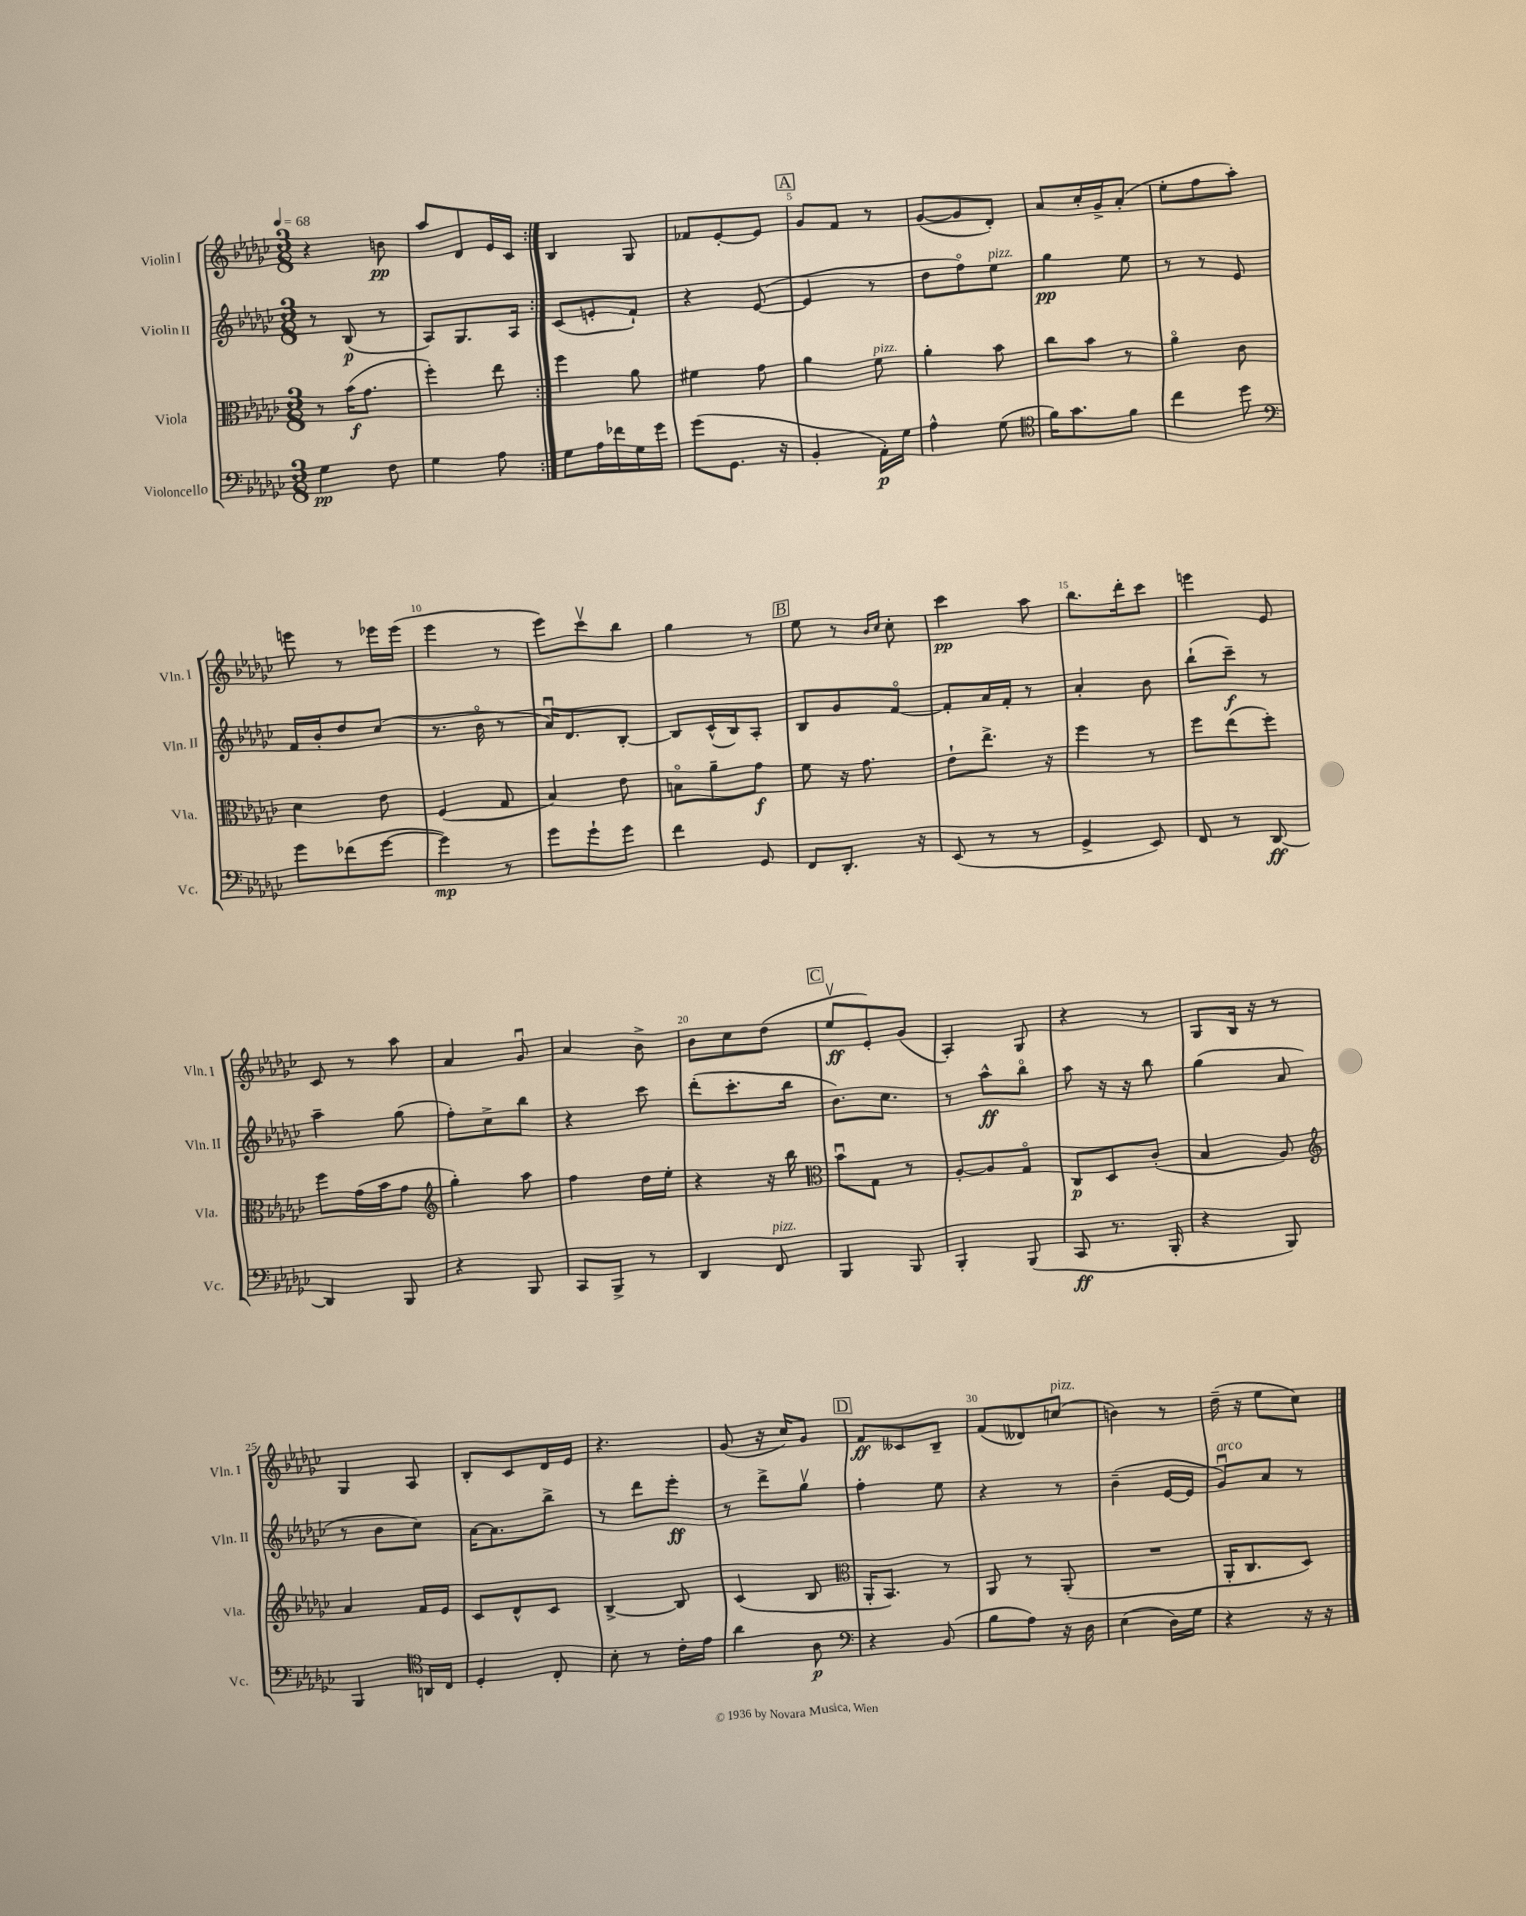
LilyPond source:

<<
\new StaffGroup <<
\new Staff = "s0" \with { instrumentName = "Violin I" shortInstrumentName = "Vln. I" } {
    \clef treble \key ges \major \numericTimeSignature \time 3/8 \tempo 4 = 68
    \repeat volta 2 { r4 b'8\pp |
    aes''8 des'8 ees'16 ces'16 | }
    bes4 ges8 |
    fes'8 ees'8~-. ees'8 |
    \mark \markup { \box "A" } ges'8 f'8 r8 |
    ges'8~( ges'8 des'8-.) |
    aes'8 ces''16-. ges'16-> aes'8-.( |
    ees''8-. f''8 aes''8-.) |
    e'''8 r8 ees'''16 ees'''16( |
    ees'''4 r8 |
    ees'''8) ces'''8\upbow bes''8 |
    ges''4 r8 |
    \mark \markup { \box "B" } ees''8 r8 \grace { bes'16 ces''16 } ces''8-. |
    ces'''4\pp aes''8 |
    bes''8. des'''16-. ces'''8 |
    e'''4 ees'8 |
    ces'8 r8 aes''8 |
    aes'4 ges'8\downbow |
    aes'4 bes'8-> |
    bes'8 ces''8 des''8( |
    \mark \markup { \box "C" } ees''8\upbow\ff ees'8-.) ges'8( |
    aes4-.) ges8 |
    r4 r8 |
    ges8 bes16 r16 r8 |
    ges4 aes8 |
    bes8-. ces'8 des'16 ees'16 |
    r4. |
    ges'8( r16 ces''16) ges'8 |
    \mark \markup { \box "D" } f'8\ff ceses'8 bes8-- |
    f'8( deses'8) c''8^\markup { \italic "pizz." }( |
    b'4) r8 |
    des''16--( r16 ees''8 ces''8) \bar "|." |
}
\new Staff = "s1" \with { instrumentName = "Violin II" shortInstrumentName = "Vln. II" } {
    \clef treble \key ges \major \numericTimeSignature \time 3/8
    \repeat volta 2 { r8 bes8\p( r8 |
    aes8) ges8. aes16 | }
    ces'8( e'8-. f'8-!) |
    r4 ees'8~( |
    \mark \markup { \box "A" } ees'4 r8 |
    des''8 f''8\flageolet) ees''8^\markup { \italic "pizz." } |
    ges''4\pp ees''8 |
    r8 r8 ees'8 |
    f'16 bes'16-. des''8 ces''8( |
    r8. bes'16\flageolet r8 |
    aes'16\downbow) des'8. bes8~-. |
    bes8 ces'16-^( bes16) aes8-. |
    \mark \markup { \box "B" } bes8 ges'8 f'8~\flageolet |
    f'8-. aes'16 f'16-. r8 |
    aes'4-. bes'8 |
    bes''8-!( ces'''8--\f) r8 |
    aes''4-- ges''8( |
    f''8-.) ces''8-> bes''8 |
    r4 ces'''8 |
    des'''8-.( ces'''8.-. bes''16 |
    \mark \markup { \box "C" } bes'8.) ces''8. |
    r8 aes''8-^\ff bes''8\flageolet |
    aes''8 r16 r16 bes''8 |
    ges''4( aes'8 |
    r8 bes'8 ces''8) |
    aes'16~ aes'8. bes''8-> |
    r8 des'''8 ees'''8-.\ff |
    r8 des'''8-> ges''8\upbow |
    \mark \markup { \box "D" } f''4-. ees''8 |
    r4 r8 |
    bes'4--( ees'16~ ees'16 |
    ges'8\downbow^\markup { \italic "arco" }) aes'8 r8 \bar "|." |
}
\new Staff = "s2" \with { instrumentName = "Viola" shortInstrumentName = "Vla." } {
    \clef alto \key ges \major \numericTimeSignature \time 3/8
    \repeat volta 2 { r8 bes'16\f( ges'8. |
    f''4-.) ees''8 | }
    f''4 aes'8 |
    fis'4 ges'8 |
    \mark \markup { \box "A" } aes'4 f'8^\markup { \italic "pizz." } |
    aes'4-. bes'8 |
    ces''8 bes'8 r8 |
    aes'4\flageolet ces'8 |
    des'4 ees'8 |
    f4( ges8 |
    bes4) ees'8 |
    b8\flageolet aes'8-- ges'8\f |
    \mark \markup { \box "B" } f'8 r16 ges'8. |
    ees'8-! ees''8.-> r16 |
    f''4 r8 |
    f''8 ees''8( f''8-.) |
    f''8 ges'16( bes'16 ges'8 |
    \clef treble ges''4-.) aes''8 |
    f''4 des''16 ees''16-. |
    r4 r16 bes''16 |
    \mark \markup { \box "C" } \clef alto bes'8\downbow ges8 r8 |
    aes8~-. aes8 ges8\flageolet |
    ces8\p des8 ces'8-.( |
    bes4 aes8) |
    \clef treble aes'4 f'16 ees'16 |
    ces'8 des'8-^ ces'8 |
    bes4~-> bes8 |
    ces'4( bes8 |
    \mark \markup { \box "D" } \clef alto aes,16-. bes,8.) r8 |
    aes,8 r8 aes,8-.( |
    R4. |
    aes,16-. ces8. des8) \bar "|." |
}
\new Staff = "s3" \with { instrumentName = "Violoncello" shortInstrumentName = "Vc." } {
    \clef bass \key ges \major \numericTimeSignature \time 3/8
    \repeat volta 2 { ges4\pp f8 |
    ges4 aes8 | }
    ges8 aes16 fes'16 ges16 ges'16 |
    ges'8( ges,8. r16 |
    \mark \markup { \box "A" } bes,4-. aes,16-.\p) ges16 |
    aes4-^ ges8( |
    \clef tenor f'16) ges'8. f'8 |
    ces''4 des''8 |
    \clef bass ges'8 fes'8( ges'8~ |
    ges'4\mp) r8 |
    ges'8 ges'8-! ges'8 |
    f'4 ges,8 |
    \mark \markup { \box "B" } f,8 des,8.-. r16 |
    ees,8( r8 r8 |
    ges,4-> ees,8) |
    f,8 r8 des,8~\ff |
    des,4 bes,,8 |
    r4 bes,,8 |
    ces,8 bes,,8-> r8 |
    des,4 f,8^\markup { \italic "pizz." } |
    \mark \markup { \box "C" } bes,,4 bes,,8 |
    bes,,4-. bes,,8( |
    ces,8\ff r8. bes,,16-. |
    r4 bes,,8) |
    bes,,4 \clef tenor a,16 ces16 |
    des4-. ces8-. |
    bes8-. r8 ces'16-. ees'16 |
    aes'4 aes8\p |
    \mark \markup { \box "D" } \clef bass r4 bes,8( |
    bes8 aes8) r16 des16 |
    ees4( des16) ges16 |
    r4 r16 r16 \bar "|." |
}
>>
>>
\layout { \context { \Score \override BarNumber.break-visibility = ##(#f #t #t) barNumberVisibility = #(every-nth-bar-number-visible 5) } }
